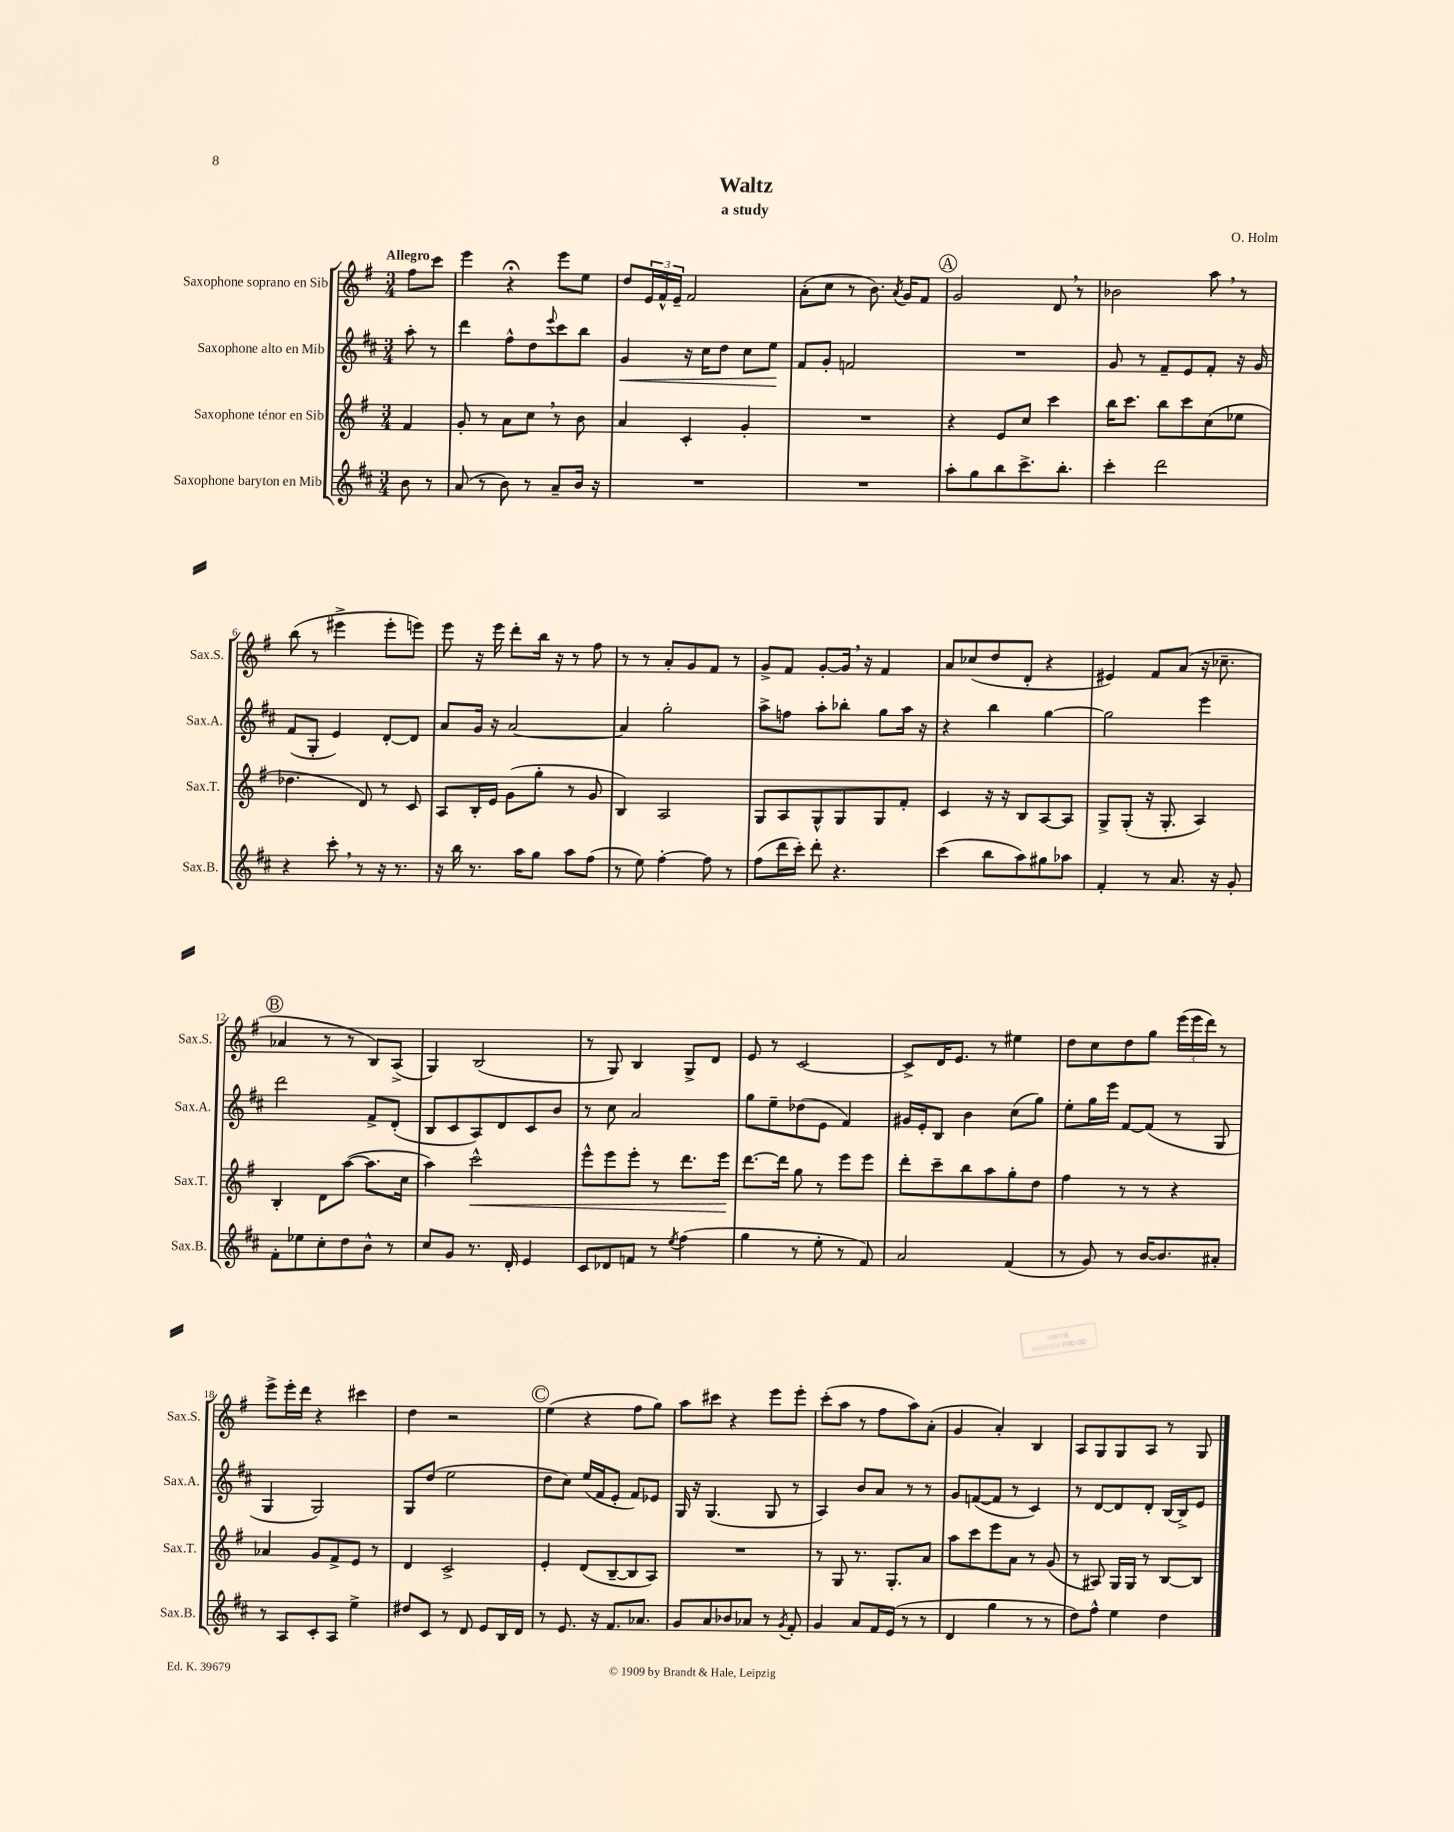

**kern	**kern	**dynam	**kern	**dynam	**kern
*part4	*part3	*part3	*part2	*part2	*part1
*staff4	*staff3	*staff3	*staff2	*staff2	*staff1
*I"Saxophone baryton en Mib	*I"Saxophone ténor en Sib	*	*I"Saxophone alto en Mib	*	*I"Saxophone soprano en Sib
*I'Sax.B.	*I'Sax.T.	*	*I'Sax.A.	*	*I'Sax.S.
*clefG2	*clefG2	*	*clefG2	*	*clefG2
*k[f#c#]	*k[f#]	*	*k[f#c#]	*	*k[f#]
*M3/4	*M3/4	*	*M3/4	*	*M3/4
=	=	=	=	=	=
!	!	!	!	!	!LO:TX:a:B:t=Allegro
8b\	4f#/	.	8aa'\	.	8ff#\L
8r	.	.	8r	.	8ccc\J
=1	=1	=1	=1	=1	=1
(8a/	8g'/	.	4ddd\	.	4eee\
8r	8r	.	.	.	.
8b\)	8a\L	.	8ff#^^\L	.	4r;<
8r	8cc,\J	.	8dd\	.	.
.	.	.	8qqeee/	.	.
8a~/L	8r	.	8ccc#\	.	8eee\L
16b/Jk	8b\	.	8bb\J	.	8ee\J
16r	.	.	.	.	.
=2	=2	=2	=2	=2	=2
!	!	!	!	!LO:HP:b	!
2.r	4a/	.	4g/	<	8dd/L
.	.	.	.	.	24e/L
.	.	.	.	.	24f#^^/
.	.	.	.	.	24e~/JJ
.	4c'/	.	16r	.	2f#/
.	.	.	16cc#\KL	.	.
.	.	.	8dd\J	.	.
.	4g'/	.	8cc#\L	.	.
.	.	.	8ee\J	.	.
.	.	.	.	[	.
=3	=3	=3	=3	=3	=3
2.r	2.r	.	8f#/L	.	(8a'\L
.	.	.	8g'/J	.	8cc\J
.	.	.	2fn/	.	8r
.	.	.	.	.	8.b\)
.	.	.	.	.	8qa/
.	.	.	.	.	16g/KL
.	.	.	.	.	8f#/J
!!LO:REH:place=s1:t=A
=4	=4	=4	=4	=4	=4
8aa'\L	4r	.	2.r	.	2g/
8gg\	.	.	.	.	.
8bb\	8e/L	.	.	.	.
8.ccc#^\	8cc/J	.	.	.	.
.	4ccc\	.	.	.	8d,/
8.bb'\J	.	.	.	.	.
.	.	.	.	.	8r
=5	=5	=5	=5	=5	=5
4ccc#'\	16bb\KL	.	8g/	.	2b-X\
.	8.ccc\J	.	.	.	.
.	.	.	8r	.	.
2ddd\	8bb\L	.	8f#~/L	.	.
.	8ccc\	.	8e/	.	.
.	(8cc\	.	8f#'/J	.	8aa,\
.	8ee-X\J	.	16r	.	8r
.	.	.	16g/	.	.
!!LO:LB:g=z
=6	=6	=6	=6	=6	=6
4r	4.dd-X\	.	(8f#/L	.	(8bb\
.	.	.	8G'/J	.	8r
8ccc#',\	.	.	4e/)	.	4eee#X^\
8r	8d/)	.	.	.	.
16r	8r	.	[8d'/L	.	8eee#'\L
8.r	.	.	.	.	.
.	8c/	.	8d/J]	.	8eeen\J)
=7	=7	=7	=7	=7	=7
16r	8A/L	.	8a/L	.	8eee\
16bb\	.	.	.	.	.
8.r	16B'/L	.	16g/Jk	.	16r
.	16e/JJ	.	16r	.	16eee\
.	(8g\L	.	[2a/	.	8ddd'\L
16aa\KL	.	.	.	.	.
8gg\J	8gg'\J	.	.	.	16bb\Jk
.	.	.	.	.	16r
8aa\L	8r	.	.	.	8r
(8ff#\J	8g/	.	.	.	8ff#\
=8	=8	=8	=8	=8	=8
8r	4B/)	.	4a/]	.	8r
8ee\)	.	.	.	.	8r
[4ff#'\	2A/	.	2gg'\	.	8a'/L
.	.	.	.	.	8g/
8ff#\]	.	.	.	.	8f#/J
8r	.	.	.	.	8r
=9	=9	=9	=9	=9	=9
(8ff#\L	8G/L	.	8aa^\L	.	8g^/L
16ddd\L	8A/	.	8ffn\J	.	8f#/J
16ccc#'\JJ)	.	.	.	.	.
8ddd'\	8G^^/	.	8aa'\L	.	[8g'/L
4.r	8G/	.	8bb-X'\J	.	16g,/Jk]
.	.	.	.	.	16r
.	8G/	.	8gg\L	.	4f#/
.	8f#'/J	.	16aa\Jk	.	.
.	.	.	16r	.	.
=10	=10	=10	=10	=10	=10
(4ccc#\	4c/	.	4r	.	8a/L
.	.	.	.	.	(8cc-X/
8bb\L	16r	.	4bb\	.	8dd/
.	16r	.	.	.	.
8aa\)	8B/L	.	.	.	8d'/J
8gg#X\	[8A/	.	[4gg\	.	4r
8aa-X\J	8A/J]	.	.	.	.
=11	=11	=11	=11	=11	=11
4f#'/	8G^/L	.	2gg\]	.	4e#X/)
.	(8G'/J	.	.	.	.
8r	16r	.	.	.	8f#/L
.	8.G'/	.	.	.	.
8.a/	.	.	.	.	(8a/J
.	4A/)	.	4eee\	.	16r
16r	.	.	.	.	8.cc-X~\
8g'/	.	.	.	.	.
!!LO:LB:g=z
!!LO:REH:place=s1:t=B
=12	=12	=12	=12	=12	=12
8f#'\L	4B'/	.	2ddd\	.	4a-X/
8ee-X\	.	.	.	.	.
8cc#'\	8d\L	.	.	.	8r
8dd\	([8aa\J	.	.	.	8r
8b^^\J	8.aa\L]	.	8f#^/L	.	8B/L)
8r	.	.	(8d'/J	.	(8A^/J
.	16cc\Jk	.	.	.	.
=13	=13	=13	=13	=13	=13
8cc#/L	4aa\)	.	8B/L	.	4G/)
8g/J	.	.	8c#/	.	.
!	!	!LO:HP:b	!	!	!
8.r	2ccc^^\	<	8A/)	.	(2B/
.	.	.	8d/	.	.
16d'/	.	.	.	.	.
4e/	.	.	8c#/	.	.
.	.	.	8b/J	.	.
=14	=14	=14	=14	=14	=14
8c#/L	8eee^^\L	.	8r	.	8r
8d-X/	8eee\	.	8cc#\	.	8G/)
8fn/J	8eee'\J	.	2a/	.	4B/
8r	8r	.	.	.	.
8qee/	.	.	.	.	.
(4ff#\	8.ddd\L	.	.	.	8G^/L
.	.	.	.	.	8d/J
.	16eee\Jk	.	.	.	.
.	.	[	.	.	.
=15	=15	=15	=15	=15	=15
4gg\	[8.ddd\L	.	8gg\L	.	8e/
.	.	.	8ee~\	.	8r
.	16ddd\Jk]	.	.	.	.
8r	8gg\	.	(8dd-X\	.	[2c/
8ee'\	8r	.	8e\J	.	.
8r	8eee\L	.	4f#/)	.	.
8f#/)	8eee\J	.	.	.	.
=16	=16	=16	=16	=16	=16
2a/	8ddd'\L	.	16g#X/LL	.	8c^/L]
.	.	.	16e'/J	.	.
.	8ccc~\	.	8B/J	.	16d/K
.	.	.	.	.	8.e/J
.	8bb\	.	4b\	.	.
.	8aa\	.	.	.	8r
(4f#/	8gg'\	.	(8cc#\L	.	4ee#X\
.	8dd\J	.	8gg\J)	.	.
=17	=17	=17	=17	=17	=17
8r	4ff#\	.	8ee'\L	.	8dd\L
8g/)	.	.	16gg\L	.	8cc\
.	.	.	16eee\JJ	.	.
8r	8r	.	[8f#/L	.	8dd\
[16b/KL	8r	.	(8f#/J]	.	8gg\J
8.b/]	.	.	.	.	.
.	4r	.	8r	.	(24eee\LL
.	.	.	.	.	24eee\
.	.	.	.	.	24ddd\JJ)
8a#X'/J	.	.	8G/	.	8r
!!LO:LB:g=z
=18	=18	=18	=18	=18	=18
8r	4a-X/	.	4G/	.	8eee^\L
8A/L	.	.	.	.	16eee'\L
.	.	.	.	.	16ddd\JJ
8c#'/	8g/L	.	2G/)	.	4r
8A/J	8f#^/	.	.	.	.
4ee^\	8e/J	.	.	.	4ccc#X\
.	8r	.	.	.	.
=19	=19	=19	=19	=19	=19
8dd#X/L	4d/	.	8G/L	.	4dd\
8c#/J	.	.	(8dd/J	.	.
8r	2c^/	.	2ee\	.	2r
8d/	.	.	.	.	.
8e/L	.	.	.	.	.
16B/L	.	.	.	.	.
16d/JJ	.	.	.	.	.
!!LO:REH:place=s1:t=C
=20	=20	=20	=20	=20	=20
8r	4e'/	.	8dd\L	.	(4ee\
8.e/	.	.	8cc#\J)	.	.
.	(8d/L	.	(16ee/LL	.	4r
16r	.	.	16f#/J	.	.
8.f#/L	[8B~/	.	8e'/J	.	.
.	8B/]	.	8f#/L)	.	8ff#\L
8.a-X/J	.	.	.	.	.
.	8A/J)	.	8e-X/J	.	8gg\J)
=21	=21	=21	=21	=21	=21
8g/L	2.r	.	16G/	.	8aa\L
.	.	.	16r	.	.
8a/	.	.	(4.G/	.	8ccc#X\J
8b-X/	.	.	.	.	4r
8a-X/J	.	.	.	.	.
8r	.	.	8G/	.	8eee\L
8qg/	.	.	.	.	.
8f#'/	.	.	8r	.	8eee'\J
=22	=22	=22	=22	=22	=22
4g/	8r	.	4A/)	.	(8ccc'\L
.	8G/	.	.	.	8aa\J
8a/L	8.r	.	8b/L	.	8r
16f#/L	.	.	8a/J	.	8ff#\L
(16e/JJ	8.G'/L	.	.	.	.
8r	.	.	8r	.	8aa\)
8r	8a/J	.	8r	.	(8a'\J
=23	=23	=23	=23	=23	=23
4d/	8aa\L	.	8g/L	.	4g/
.	8ccc\	.	([8fn/	.	.
4gg\	8eee\	.	8f/J]	.	4a'/)
.	8a\J	.	8r	.	.
8r	8r	.	4c#/)	.	4B/
8r	(8g/	.	.	.	.
=24	=24	=24	=24	=24	=24
8dd\L)	8r	.	8r	.	8A/L
8ff#^^\J	8A#X/)	.	[8d/L	.	8G/
4ee\	16G/LL	.	8d/]	.	8G/
.	16G/JJ	.	.	.	.
.	8r	.	8d'/J	.	8A/J
4dd\	[8B/L	.	[16B/LL	.	8r
.	.	.	16B^/J]	.	.
.	8B/J]	.	8e/J	.	8G/
==	==	==	==	==	==
*-	*-	*-	*-	*-	*-
